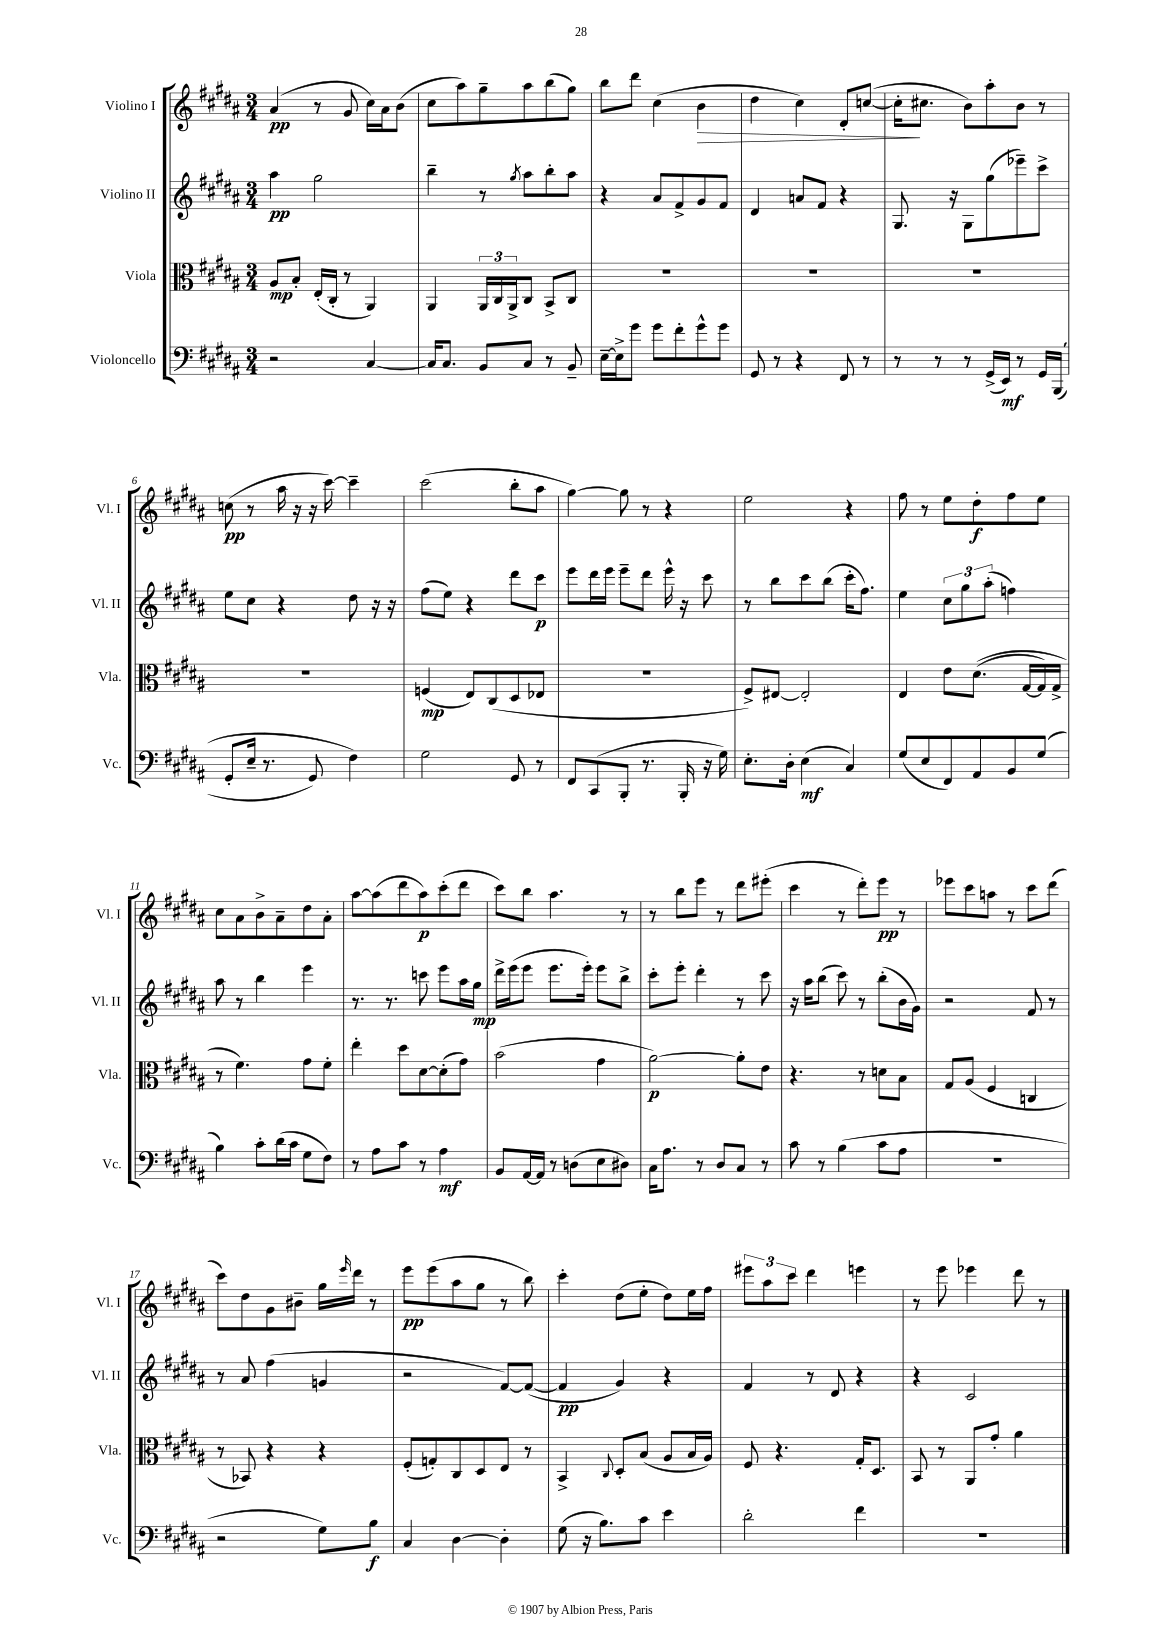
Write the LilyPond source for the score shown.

<<
\new StaffGroup <<
\new Staff = "s0" \with { instrumentName = "Violino I" shortInstrumentName = "Vl. I" } {
    \clef treble \key b \major \numericTimeSignature \time 3/4
    ais'4\pp( r8 gis'8 cis''16) ais'16 b'8( |
    cis''8 ais''8) gis''8-- ais''8 b''8( gis''8) |
    b''8 dis'''8 cis''4( b'4\> |
    dis''4 cis''4) dis'8-. c''8~( |
    c''16-.\! cis''8. b'8) ais''8-. b'8 r8 |
    c''8\pp( r8 ais''16 r16 r16 cis'''16~) cis'''4-- |
    cis'''2( b''8-. ais''8 |
    gis''4~) gis''8 r8 r4 |
    e''2 r4 |
    fis''8 r8 e''8 dis''8-.\f fis''8 e''8 |
    cis''8 ais'8 b'8-> ais'8-- dis''8 ais'8-. |
    ais''8~ ais''8( dis'''8 ais''8\p) cis'''8-.( dis'''8 |
    cis'''8) b''8 ais''4. r8 |
    r8 b''8 e'''8 r8 dis'''8 eis'''8-.( |
    cis'''4 r8 dis'''8-.) e'''8\pp r8 |
    ees'''8 cis'''8 a''8 r8 cis'''8 dis'''8( |
    cis'''8) dis''8 gis'8 bis'8-- gis''16 \grace { e'''16 } dis'''16 r8 |
    e'''8\pp e'''8( ais''8 gis''8 r8 b''8) |
    cis'''4-. dis''8( e''8-. dis''8) e''16 fis''16 |
    \tuplet 3/2 { eis'''8 ais''8 cis'''8 } dis'''4 e'''4 |
    r8 e'''8 ees'''4 dis'''8 r8 \bar "|." |
}
\new Staff = "s1" \with { instrumentName = "Violino II" shortInstrumentName = "Vl. II" } {
    \clef treble \key b \major \numericTimeSignature \time 3/4
    ais''4\pp gis''2 |
    b''4-- r8 \acciaccatura { gis''8 } ais''8 b''8-. ais''8 |
    r4 ais'8 fis'8-> gis'8 fis'8 |
    dis'4 a'8 fis'8 r4 |
    gis8. r16 gis8 gis''8( ees'''8--) cis'''8-> |
    e''8 cis''8 r4 dis''8 r16 r16 |
    fis''8( e''8) r4 dis'''8 cis'''8\p |
    e'''8 dis'''16 e'''16 e'''8-- dis'''8 e'''16-^ r16 cis'''8 |
    r8 b''8 cis'''8 b''8( cis'''16-. fis''8.) |
    e''4 \tuplet 3/2 { cis''8 gis''8 ais''8-.( } f''4) |
    ais''8 r8 b''4 e'''4 |
    r8. r8. c'''8 e'''8 ais''16 gis''16\mp |
    dis'''16-> e'''16( e'''8 e'''8. e'''16-.) e'''8 b''8-> |
    cis'''8-. e'''8-. dis'''4-. r8 cis'''8 |
    r16 ais''16 b''8( cis'''8) r8 b''8-.( b'16 gis'16) |
    r2 fis'8 r8 |
    r8 ais'8 fis''4( g'4 |
    r2 fis'8~) fis'8~( |
    fis'4\pp gis'4) r4 |
    fis'4 r8 dis'8 r4 |
    r4 cis'2 \bar "|." |
}
\new Staff = "s2" \with { instrumentName = "Viola" shortInstrumentName = "Vla." } {
    \clef alto \key b \major \numericTimeSignature \time 3/4
    ais8\mp b8-. e16-.( cis16-. r8 ais,4) |
    ais,4 \tuplet 3/2 { ais,16 cis16 ais,16-> } cis8 b,8-> cis8 |
    R2. |
    R2. |
    R2. |
    R2. |
    f4\mp( e8) cis8( dis8 ees8 |
    R2. |
    fis8->) eis8~ eis2-. |
    e4 e'8 dis'8.(\( gis16~ gis16) gis16-> |
    r8 fis'4.\) gis'8 fis'8-. |
    e''4-. dis''8 dis'8~ dis'8-.( gis'8) |
    b'2( gis'4 |
    ais'2~\p) ais'8-. e'8 |
    r4. r8 d'8 b8 |
    gis8 ais8( fis4 c4 |
    r8 bes,8) r4 r4 |
    fis8-.( g8-.) cis8 dis8 e8 r8 |
    b,4-> \appoggiatura { cis8 } dis8-. b8( ais8 b16 ais16) |
    fis8 r4. gis16-. dis8. |
    b,8 r8 ais,8 gis'8-. ais'4 \bar "|." |
}
\new Staff = "s3" \with { instrumentName = "Violoncello" shortInstrumentName = "Vc." } {
    \clef bass \key b \major \numericTimeSignature \time 3/4
    r2 cis4~ |
    cis16 cis8. b,8 cis8 r8 b,8-- |
    e16~-- e16-> gis'8 gis'8 fis'8-. gis'8-^ gis'8 |
    gis,8 r8 r4 fis,8 r8 |
    r8 r8 r8 gis,16->( e,16\mf) r8 gis,16 b,,16(\( |
    gis,8-. e16-- r8. gis,8) fis4\) |
    gis2 gis,8 r8 |
    fis,8 cis,8( b,,8-. r8. b,,16-. r16 gis16) |
    e8.-. dis16-. e4\mf( cis4) |
    gis8( e8 fis,8) ais,8 b,8 gis8( |
    b4) cis'8-. dis'16( cis'16 gis8 fis8) |
    r8 ais8 cis'8 r8 ais4\mf |
    b,8 ais,16~ ais,16 r8 d8( e8 dis8) |
    cis16 ais8. r8 dis8 cis8 r8 |
    cis'8 r8 b4( cis'8 ais8 |
    R2. |
    r2 gis8) b8\f |
    cis4 dis4~ dis4-. |
    gis8( r16 b8.) cis'8 e'4 |
    dis'2-. fis'4 |
    R2. \bar "|." |
}
>>
>>
